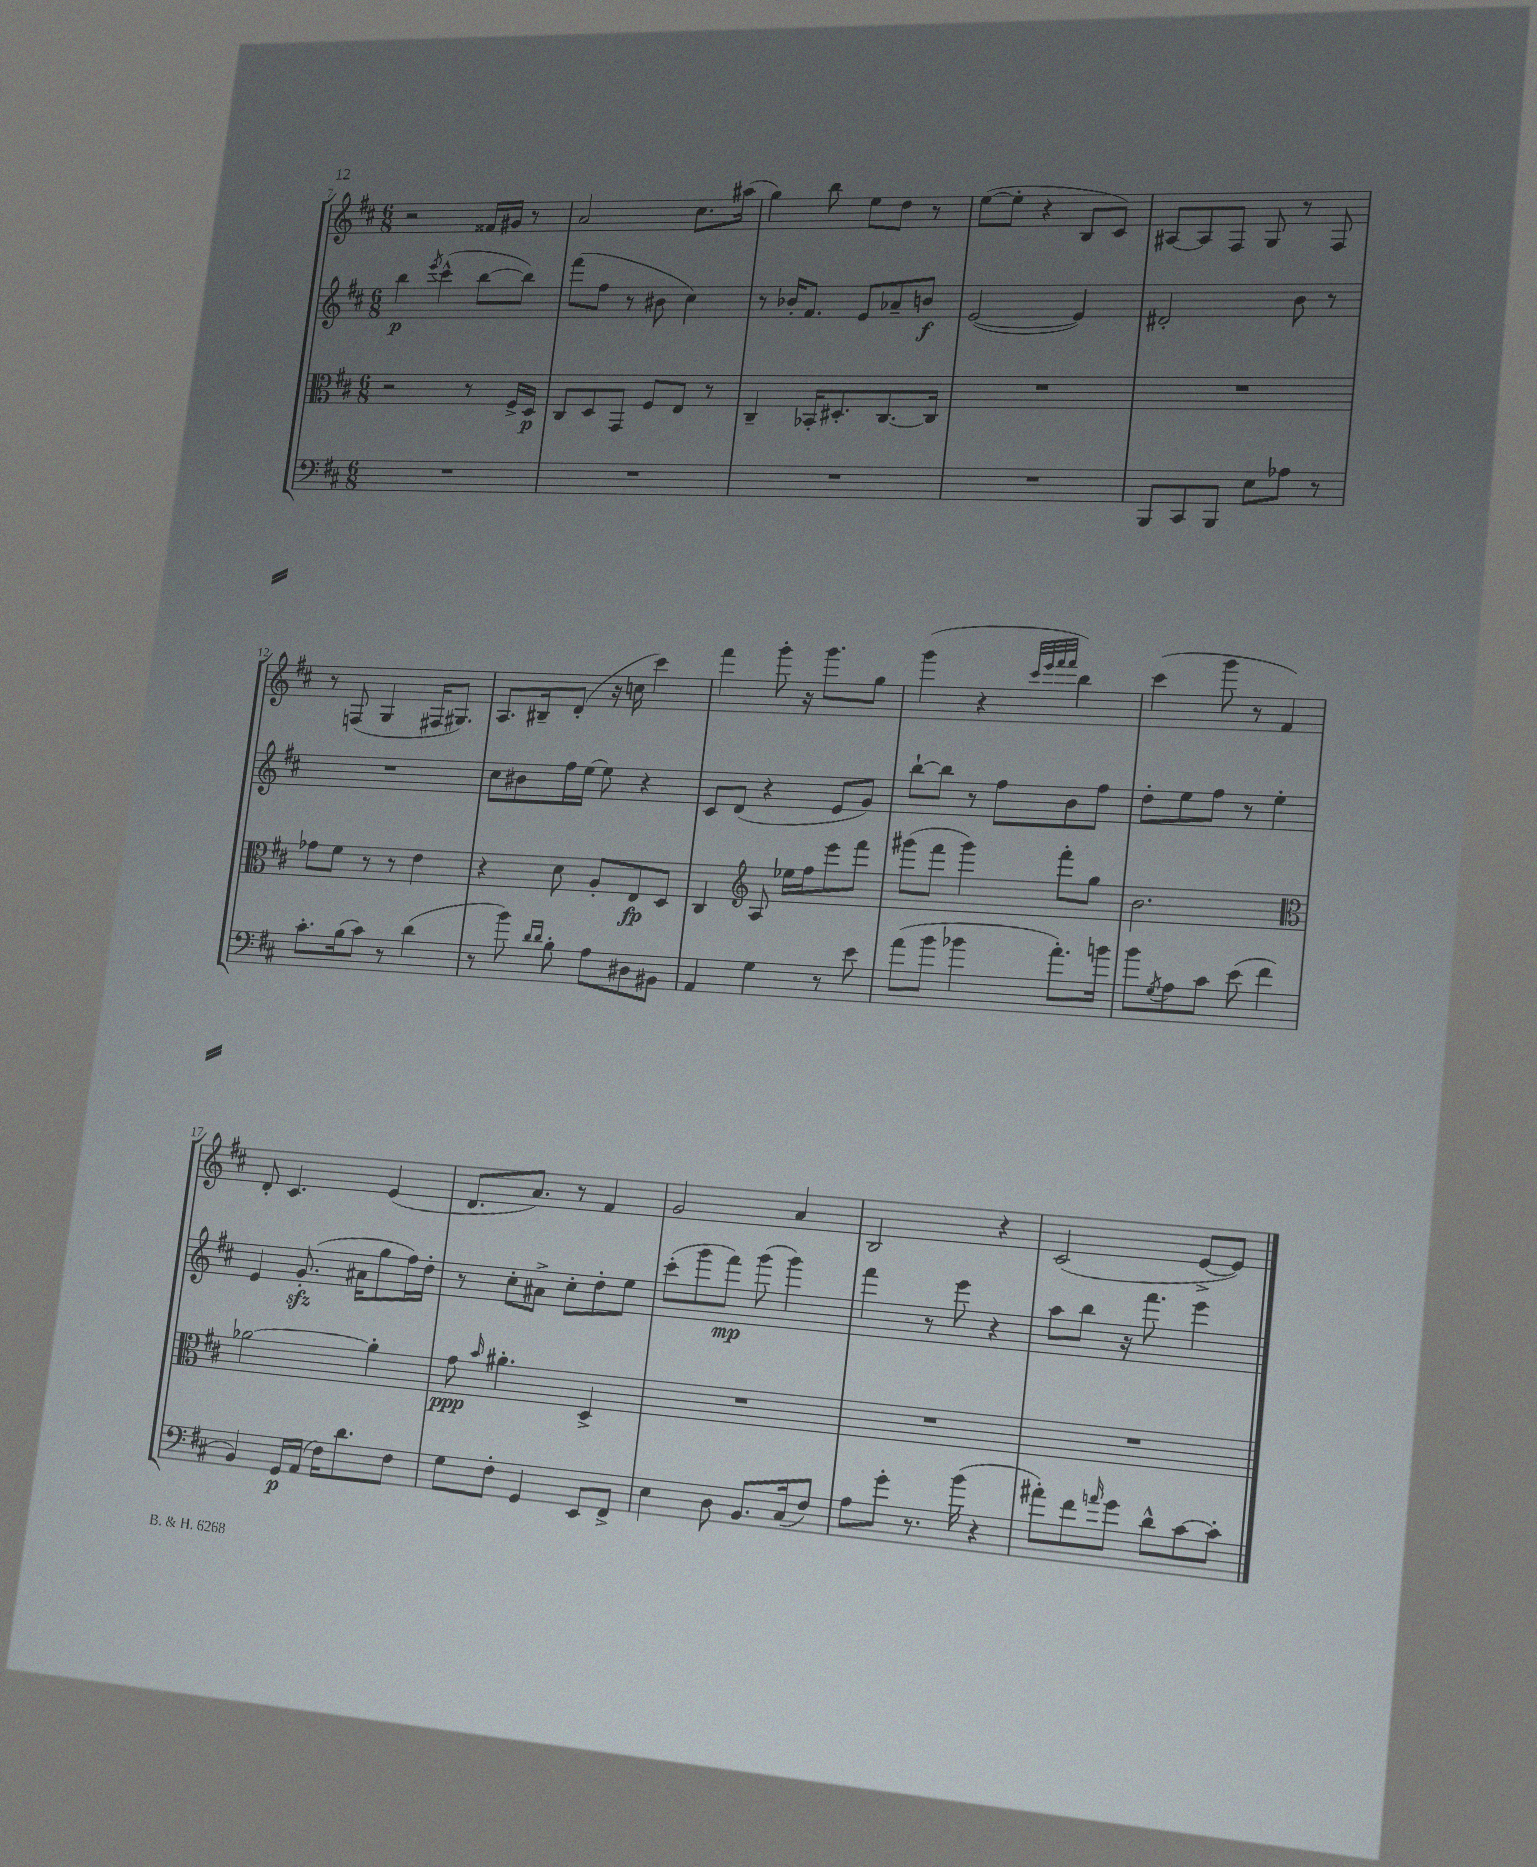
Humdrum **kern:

**kern	**kern	**kern	**kern
*staff4	*staff3	*staff2	*staff1
*clefF4	*clefC3	*clefG2	*clefG2
*k[f#c#]	*k[f#c#]	*k[f#c#]	*k[f#c#]
*M6/8	*M6/8	*M6/8	*M6/8
2.r	2r	4bb\	2r
.	.	8qeee/	.
.	.	(4ccc#^^\	.
.	8r	[8bb\L	16f##/LL
.	.	.	16g#/JJ
.	16F#^/LL	8bb\]J)	8r
.	16D/JJ	.	.
=	=	=	=
2.r	8C#/L	(8fff#\L	2a/
.	8D/	8ff#\J	.
.	8GG/J	8r	.
.	8F#/L	8b#\	.
.	8E/J	4cc#\)	8.cc#\L
.	8r	.	.
.	.	.	(16aa#\Jk
=	=	=	=
2.r	4C#~/	8r	4gg\)
.	.	16b-'/LK	.
.	.	8.f#/J	.
.	16BB-'/LK	.	8bb\
.	8.D#'/	.	.
.	.	8e/L	8ee\L
.	[8.C#/	8a-~/	8dd\J
.	.	8b/J	8r
.	16C#/]Jk	.	.
=	=	=	=
2.r	2.r	([2e/	([8ee\L
.	.	.	8ee'\]J
.	.	.	4r
.	.	4e/])	8B/L
.	.	.	8c#/J)
=	=	=	=
8BBB/L	2.r	2d#'/	[8A#/L
8CC#/	.	.	8A#/]
8BBB/J	.	.	8F#/J
8E\L	.	.	8G/
8A-\J	.	8b\	8r
8r	.	8r	8F#/
=	=	=	=
8.c#'\L	8g-\L	2.r	8r
.	8f#\J	.	(8F/
(16B\k	.	.	.
8c#\J)	8r	.	4G/
8r	8r	.	.
(4d\	4e\	.	16F#/LK
.	.	.	8.G#/J)
=	=	=	=
8r	4r	8cc#\L	8.A/L
8b\)	.	8b#\	.
.	.	.	16B#~/k
16qqd/LL	.	.	.
16qqd/JJ	.	.	.
8B'\	8d\	16ff#\L	(8d'/J
.	.	[16ee\JJ	.
8A\L	8A'/L	8ee\]	16r
.	.	.	16cc\
8D#\	8E/	4r	4ccc#\)
8BB#\J	8D/J	.	.
=	=	=	=
4AA/	4C#/	8c#/L	4fff#\
.	.	(8d/J	.
*	*clefG2	*	*
4G\	8A/	4r	8ggg'\
.	16ee-\LL	.	16r
.	16ff#\J	.	8.ggg\L
8r	8eee\	8e/L	.
8e\	8fff#\J	8g/J)	8gg\J
=	=	=	=
(8a\L	(8ggg#\L	[8bb`\L	(4ggg\
8b\J	8fff#\J	8bb\]J	.
4b-\	4ggg#\)	8r	4r
.	.	8ff#\L	.
.	.	.	32qqccc#/LLL
.	.	.	32qqeee/
.	.	.	32qqfff#/
.	.	.	32qqfff#/JJJ
8.a'\L)	8fff#'\L	8b\	4bb\)
.	8gg\J	8ff#\J	.
16b\Jk	.	.	.
=	=	=	=
8b\L	2.b\	8dd'\L	(4ccc#\
8qG/	.	.	.
8A\	.	8ee\	.
8c#\J	.	8ff#\J	8ggg\
(8e\	.	8r	8r
4f#\	.	4ee'\	4f#/)
=	=	=	=
*	*clefC3	*	*
4BB/)	[2a-\	4e/	8d'/
.	.	.	4.c#/
16GG/LL	.	(8.g'/	.
(16AA/JJ	.	.	.
16F#\LK)	.	.	.
8.d\	.	16a#\LK	.
.	4a-'\]	8gg\	(4e/
8F#\J	.	16ff#\L)	.
.	.	16dd'\JJ	.
=	=	=	=
8G\L	8g\	8r	8.d/L
.	16qqb/	.	.
8F#'\J	4.a#'\	8cc#'\L	.
.	.	.	8.a/J)
4GG/	.	8a#^\J	.
.	.	8cc#'\L	8r
8EE/L	4D^/	8dd'\	4f#/
8FF#^/J	.	8ee\J	.
=	=	=	=
4E\	2.r	(8ccc#'\L	2g/
.	.	8ggg\	.
8D\	.	8fff#\J)	.
8.BB/L	.	(8ggg\	.
.	.	4ggg\)	4a/
(16C#/k	.	.	.
8F#/J)	.	.	.
=	=	=	=
8A\L	2.r	4fff#\	2B/
8g'\J	.	.	.
8.r	.	8r	.
.	.	8eee\	.
(16b\	.	.	.
4r	.	4r	4r
=	=	=	=
8a#'\L)	2.r	8aa\L	(2c#/
8f#\	.	8bb\J	.
16qqa/	.	.	.
8g\J	.	16r	.
.	.	8.fff#\	.
8d^^\L	.	.	.
[8c#\	.	4eee\	[8e^/L
8c#'\]J	.	.	8e/]J)
==	==	==	==
*-	*-	*-	*-
